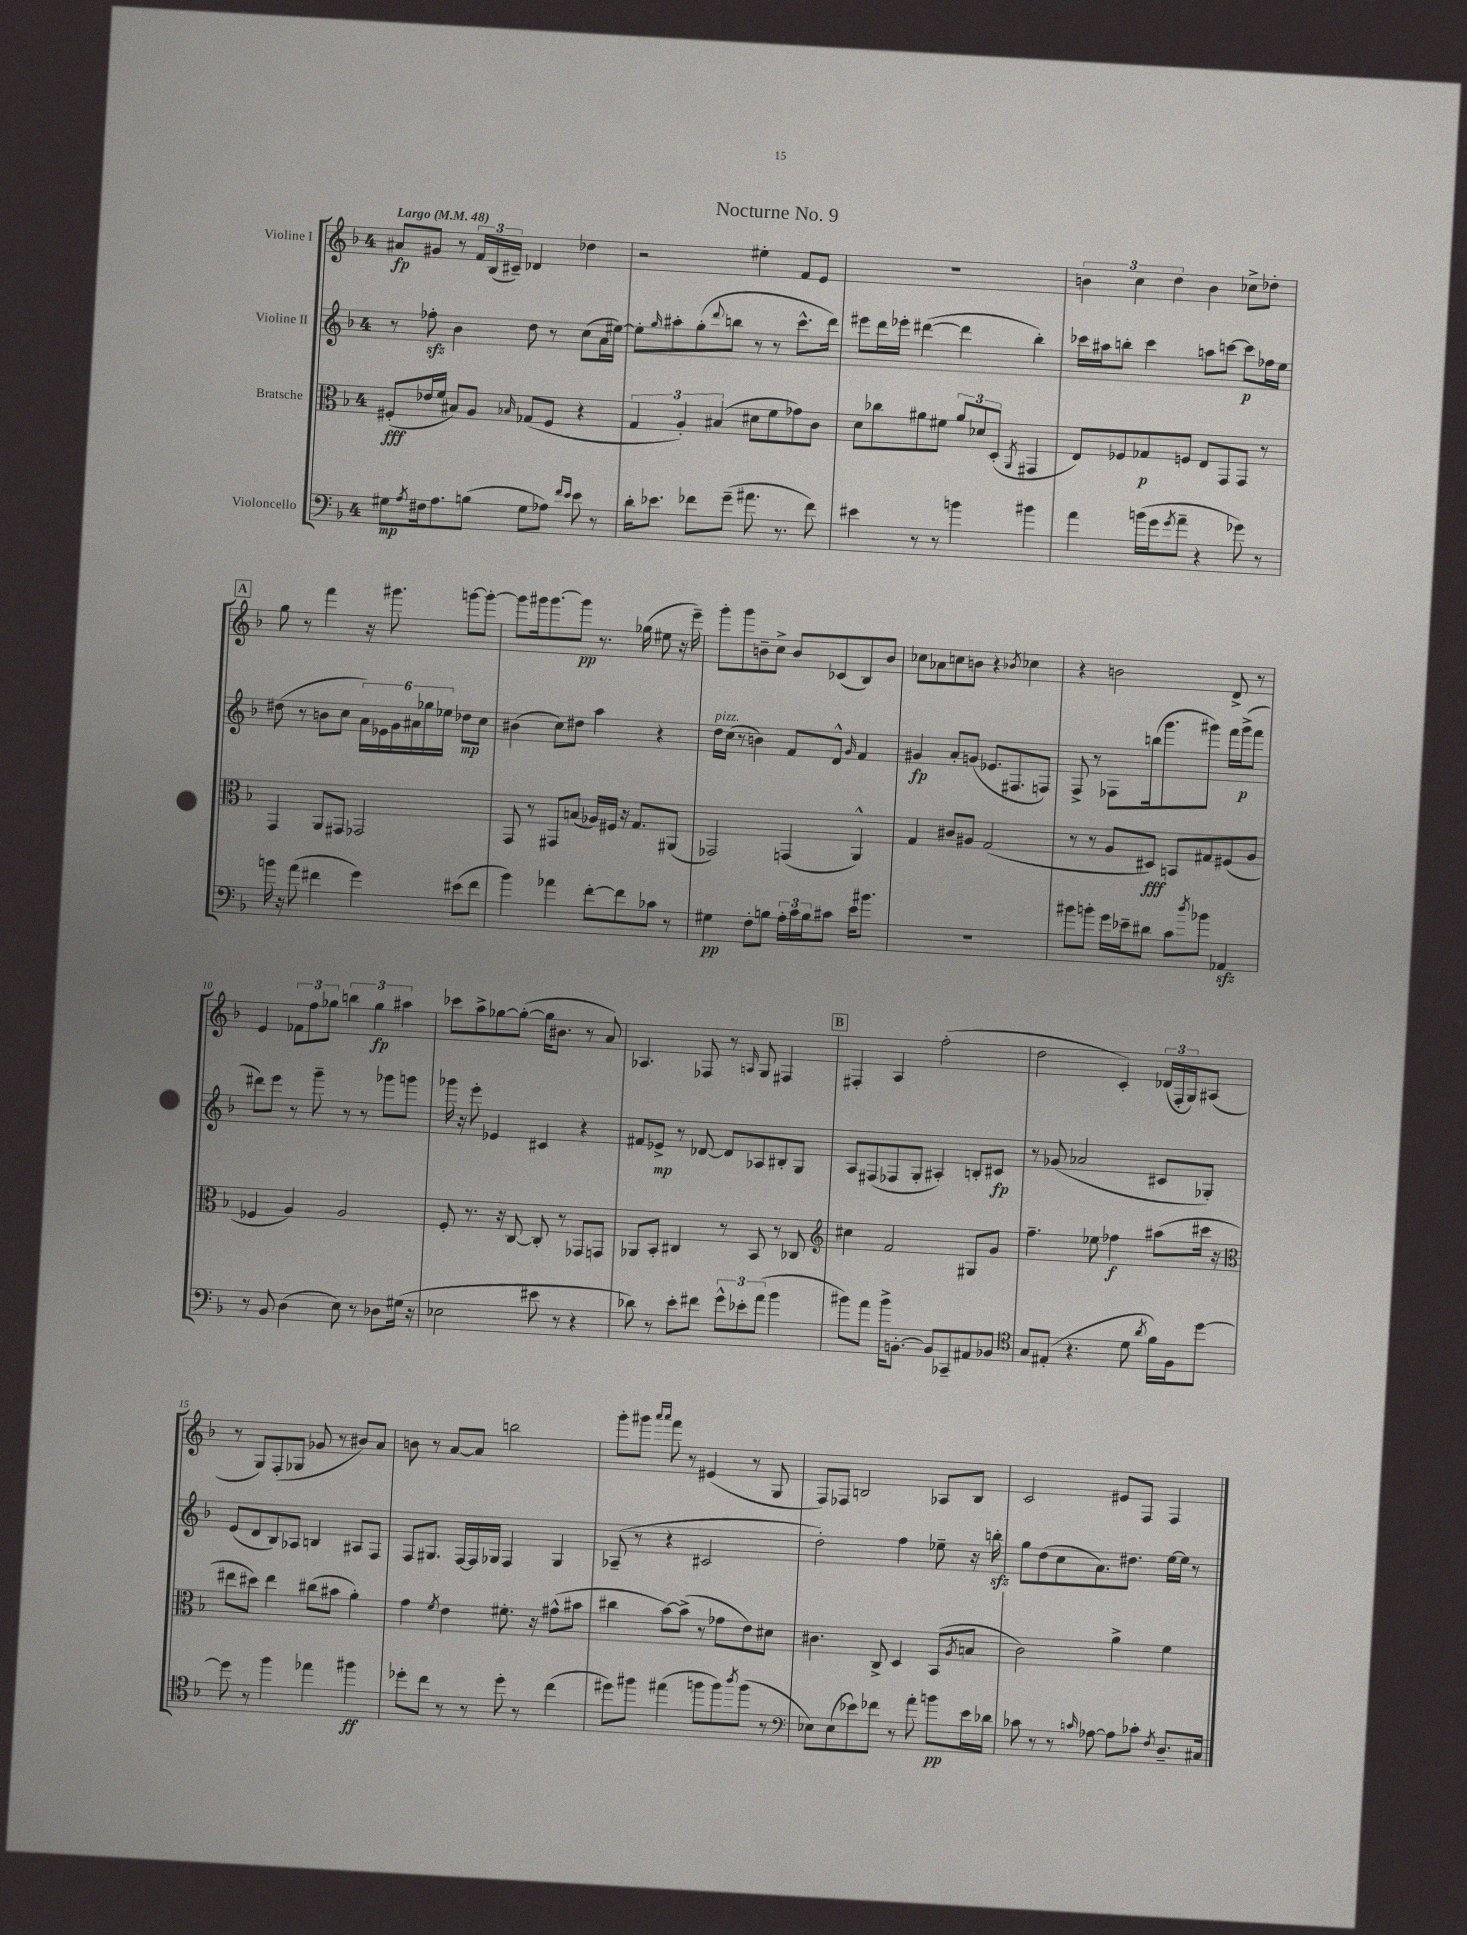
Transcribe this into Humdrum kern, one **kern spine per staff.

**kern	**dynam	**kern	**dynam	**kern	**dynam	**kern	**dynam
*part4	*part4	*part3	*part3	*part2	*part2	*part1	*part1
*staff4	*staff4	*staff3	*staff3	*staff2	*staff2	*staff1	*staff1
*I"Violoncello	*	*I"Bratsche	*	*I"Violine II	*	*I"Violine I	*
*clefF4	*	*clefC3	*	*clefG2	*	*clefG2	*
*k[b-]	*	*k[b-]	*	*k[b-]	*	*k[b-]	*
*M4/4	*	*M4/4	*	*M4/4	*	*M4/4	*
*MM48	*	*MM48	*	*MM48	*	*MM48	*
=1	=1	=1	=1	=1	=1	=1	=1
!	!	!	!	!	!	!LO:TX:a:B:t=Largo	!
8G#X\L	mp	(8F#X'/L	fff	8r	.	8a#X/L	fp
8qA/	.	.	.	.	.	.	.
16F#X\k	.	16e-X/L	.	8ff-Xzz'\	.	8g#X/J	.
8.A\	.	16f/JJ	.	.	.	.	.
.	.	8B#X/L)	.	4b-\	.	8r	.
(8Bn\J	.	8A/J	.	.	.	24f/LL	.
.	.	.	.	.	.	(24B-/	.
.	.	.	.	.	.	24c#X~/JJ)	.
.	.	16qqB-X/	.	.	.	.	.
8G#\L	.	(8G-X/L	.	8dd\	.	4d-X/	.
8A-X\J)	.	8F#/J	.	8r	.	.	.
16qqf/LL	.	.	.	.	.	.	.
16qqe/JJ	.	.	.	.	.	.	.
8e\	.	4r	.	(8cc\L	.	4dd-X\	.
8r	.	.	.	16a\L	.	.	.
.	.	.	.	[16ee#X\JJ)	.	.	.
=2	=2	=2	=2	=2	=2	=2	=2
16d'\KL	.	6G/	.	8ee#'\L]	.	2r	.
8.e-X\J	.	.	.	.	.	.	.
.	.	.	.	16qqgg/	.	.	.
.	.	.	.	8aa#X'\	.	.	.
.	.	6A'/)	.	.	.	.	.
8f-X\L	.	.	.	(8gg'\	.	.	.
.	.	(6B#X/	.	.	.	.	.
.	.	.	.	8qqddd/	.	.	.
(8g~\J	.	.	.	8bbn\J	.	.	.
8.a#X\	.	8d#X\L	.	8r	.	4ee#X'\	.
.	.	8f\	.	8r	.	.	.
8.r	.	.	.	.	.	.	.
.	.	8g-X\)	.	8.ccc^^\L	.	8f/L	.
8f-\)	.	8c\J	.	.	.	8e/J	.
.	.	.	.	16ddd\Jk)	.	.	.
=3	=3	=3	=3	=3	=3	=3	=3
4e#X\	.	8d\L	.	8eee#X\L	.	1r	.
.	.	8cc-X\	.	16ddd\L	.	.	.
.	.	.	.	16eee-X'\JJ	.	.	.
8r	.	8a#X\	.	([4ddd#X\	.	.	.
8r	.	8f#X\J	.	.	.	.	.
4bn\	.	12a#/L	.	4ddd#\]	.	.	.
.	.	12d-X/	.	.	.	.	.
.	.	(12D'/J	.	.	.	.	.
.	.	8qAA/	.	.	.	.	.
4b#X\	.	4GG#X/	.	4bb-'\)	.	.	.
=4	=4	=4	=4	=4	=4	=4	=4
4a\	.	8E/L)	.	16ccc-X\LL	.	6bn\	.
.	.	.	.	16aa#X\J	.	.	.
.	.	8F-X/	.	8bbn'\J	.	.	.
.	.	.	.	.	.	6cc\	.
(16bn\LL	.	8G-X/	p	4ccc-\	.	.	.
16g\J	.	.	.	.	.	.	.
.	.	.	.	.	.	6dd\	.
8qg/	.	.	.	.	.	.	.
8a~\J	.	8Fn/J	.	.	.	.	.
4r	.	8E/L	.	8aan\L	.	4b\	.
.	.	8GG/	.	[8cccn\J	.	.	.
8g-X\)	.	8GG/J	.	8ccc\L]	p	8cc-X^\L	.
8r	.	8r	.	16ff-X\L	.	8dd-X'\J	.
.	.	.	.	16ee\JJ	.	.	.
!!LO:LB:g=z
!!LO:REH:place=s1:t=A
=5	=5	=5	=5	=5	=5	=5	=5
16bn\	.	4GG/	.	(8dd#X\	.	8gg\	.
16r	.	.	.	.	.	.	.
(8a\	.	.	.	8r	.	8r	.
4f#X\	.	8AA/L	.	8bn\L	.	4fff\	.
.	.	8GG#X/J	.	8cc\J	.	.	.
4g\)	.	2GG-X/	.	24a\LL)	.	16r	.
.	.	.	.	24e-X\	.	.	.
.	.	.	.	.	.	8.ggg#X\	.
.	.	.	.	24g\	.	.	.
.	.	.	.	24a#X\	.	.	.
.	.	.	.	24gg-X\	.	.	.
.	.	.	.	24ee-X\JJ	.	.	.
(8e#X\L	.	.	.	8dd-X\L	mp	[8gggn\L	.
8f#\J	.	.	.	8cc\J	.	8ggg'\J_	.
=6	=6	=6	=6	=6	=6	=6	=6
4b-\)	.	8GG/	.	(4b#X\	.	8ggg\L]	.
.	.	8r	.	.	.	16ggg#X\k	.
.	.	.	.	.	.	[8.ggg#\	.
4a-X\	.	8GG#X/L	.	8cc\L)	.	.	.
.	.	(8Bn/J	.	8dd#X\J	.	8ggg#\J]	pp
[8f'\L	.	16A-X/LL)	.	4aa\	.	8.r	.
.	.	16F#X/JJ	.	.	.	.	.
8f\]	.	16r	.	.	.	.	.
.	.	8.G/L	.	.	.	(16gg-X\	.
8c-X\J	.	.	.	4r	.	8ee#X\	.
8r	.	(8AA#X/J	.	.	.	16r	.
.	.	.	.	.	.	16eee~\)	.
=7	=7	=7	=7	=7	=7	=7	=7
!	!	!	!	!LO:TX:a:i:t=pizz.	!	!	!
4G#X\	pp	2GG-X/)	.	16dd\LL	.	8ggg'\L	.
.	.	.	.	(16cc\JJ	.	.	.
.	.	.	.	8r	.	8ggg\	.
8F'\L	.	.	.	4bn\)	.	8bn~\	.
8Bn\J	.	.	.	.	.	8cc^\J	.
24A'\LL	.	(4GGn/	.	8f/L	.	8b/L	.
24c\	.	.	.	.	.	.	.
24B\J	.	.	.	.	.	.	.
8c#X\J	.	.	.	8d^^/J	.	(8c-X/	.
.	.	.	.	16qqg/	.	.	.
16e\KL	.	4AA^^/)	.	4f/	.	8B-/)	.
8.b#X\J	.	.	.	.	.	.	.
.	.	.	.	.	.	8b/J	.
=8	=8	=8	=8	=8	=8	=8	=8
1r	.	4G/	.	4g#X/	fp	8cc-X\L	.
.	.	.	.	.	.	8a-X\	.
.	.	8c#X/L	.	8a'/L	.	8ccn\	.
.	.	8A#X/J	.	(8gn/J	.	8bn\J	.
.	.	(2G/	.	8.e-X/L	.	4r	.
.	.	.	.	8.F#X/	.	.	.
.	.	.	.	.	.	8qb-X/	.
.	.	.	.	.	.	4cc-X\	.
.	.	.	.	8Fn/J)	.	.	.
=9	=9	=9	=9	=9	=9	=9	=9
8b#X\L	.	8r	.	8F^/	.	4r	.
8bn'\J	.	8r	.	8r	.	.	.
16g\LL	.	8A/L	.	8F-X\L	.	2bn\	.
16e-X~\J	.	.	.	.	.	.	.
8d#X\J	.	8D#X/J)	fff	(16bbn\k	.	.	.
.	.	.	.	8.ggg\	.	.	.
8c\L	.	8BBn/L	.	.	.	.	.
8qdd/	.	.	.	.	.	.	.
8b-X\J	.	8G#X/	.	8ggg#X\J)	.	.	.
4AA-Xzz/	.	(8F#X/	.	16fff\LL	.	8d^/	.
.	.	.	.	(16ggg#^\J	p	.	.
.	.	8A/J	.	8fff\J	.	8r	.
!!LO:LB:g=z
=10	=10	=10	=10	=10	=10	=10	=10
8r	.	4F-X/	.	8ddd#X\L)	.	4e/	.
8BB-/	.	.	.	8eee\J	.	.	.
(4D\	.	4A/)	.	8r	.	12f-X\L	.
.	.	.	.	.	.	12ff\	.
.	.	.	.	8ggg~\	.	.	.
.	.	.	.	.	.	12gg-X\J	.
8E\)	.	2A/	.	8r	.	6bbn\	.
8r	.	.	.	8r	.	.	.
.	.	.	.	.	.	6gg-\	fp
8D-X\L	.	.	.	8ggg-X\L	.	.	.
.	.	.	.	.	.	6aa#X\	.
(16G#X\Jk	.	.	.	8gggn\J	.	.	.
16r	.	.	.	.	.	.	.
=11	=11	=11	=11	=11	=11	=11	=11
2E-X\	.	8F'/	.	16ggg-X\	.	8ccc-X\L	.
.	.	.	.	16r	.	.	.
.	.	8.r	.	8eee'\	.	8aa^\	.
.	.	.	.	4e-X/	.	[8gg-X\	.
.	.	16r	.	.	.	.	.
.	.	[8C/	.	.	.	(8gg-'\J_	.
8e#X\	.	8C'/]	.	4c#X/	.	16gg-\KL]	.
.	.	.	.	.	.	8.b#X\J	.
8r	.	8r	.	.	.	.	.
4r	.	8GG-X/L	.	4r	.	8r	.
.	.	8GGn/J	.	.	.	8a/)	.
=12	=12	=12	=12	=12	=12	=12	=12
8d-X\)	.	8AA-X/L	.	8f#X/L	.	4.A-X/	.
8r	.	8BB-'/J	.	8e-X^/J	mp	.	.
8e'\L	.	4C#X/	.	8r	.	.	.
8f#X\J	.	.	.	[8d-X/	.	8F-X/	.
12g^^\L	.	8r	.	8d-/L]	.	8r	.
12e-X'\	.	.	.	.	.	.	.
.	.	.	.	.	.	16qqAn/	.
.	.	8BB-/	.	8A-X/	.	8G/	.
(12a\J	.	.	.	.	.	.	.
4b-\	.	8r	.	8B#X'/	.	4F#X/	.
.	.	8C-X/	.	8G/J	.	.	.
!!LO:REH:place=s1:t=B
=13	=13	=13	=13	=13	=13	=13	=13
*	*	*clefG2	*	*	*	*	*
8b#X\L)	.	4cc#X\	.	8A/L	.	4F#X'/	.
8a\J	.	.	.	(8F#X/	.	.	.
16b#^\KL	.	2f/	.	8F-X/	.	4A/	.
[8.BBn'\J	.	.	.	.	.	.	.
.	.	.	.	8G'/J	.	.	.
8BB/L]	.	.	.	4A#X'/)	.	(2ff'\	.
8CC-X~/	.	.	.	.	.	.	.
8AA#X/	.	8G#X/L	.	8Bn'/L	.	.	.
8BB-X/J	.	8g/J	.	8c#X/J	fp	.	.
=14	=14	=14	=14	=14	=14	=14	=14
*clefC4	*	*	*	*	*	*	*
8G/L	.	4.ff~\	.	8r	.	2dd\	.
(8E#X'/J	.	.	.	(8g-X/	.	.	.
4.r	.	.	.	2a-X/	.	.	.
.	.	8ee-X\	.	.	.	.	.
.	.	4ff-X\	f	.	.	4c'/)	.
8d\	.	.	.	.	.	.	.
8qa/	.	.	.	.	.	.	.
16f\LL)	.	(8aa#X\L	.	8c#X/L	.	(24d-X/LL	.
.	.	.	.	.	.	24F'/	.
16F\J	.	.	.	.	.	.	.
.	.	.	.	.	.	24G/J)	.
[8dd\J	.	16ccc#X\Jk	.	8G-X'/J)	.	(8A#X/J	.
.	.	16r	.	.	.	.	.
!!LO:LB:g=z
=15	=15	=15	=15	=15	=15	=15	=15
*	*	*clefC3	*	*	*	*	*
8dd\]	.	8ee#X\L	.	(8e/L	.	8r	.
8r	.	8dd#X\J)	.	8d/	.	8G/L)	.
4ff\	.	4ee#\	.	8B-/)	.	(8F'/	.
.	.	.	.	8A-X/J	.	8G-X/J	.
4ee-X\	.	(8cc#X\L	.	4Bn/	.	8g-X/	.
.	.	8b#X\J	.	.	.	8r	.
4ff#X\	ff	4a'\)	.	8A#X/L	.	8b#X/L)	.
.	.	.	.	8F/J	.	8a/J	.
=16	=16	=16	=16	=16	=16	=16	=16
8dd-X'\L	.	4g\	.	8F/L	.	8bn\	.
8cc\J	.	.	.	8.G#X/J	.	8r	.
.	.	8qf/	.	.	.	.	.
8r	.	4e\	.	.	.	[8a/L	.
.	.	.	.	[16F/LL	.	.	.
8r	.	.	.	16F/]	.	8a/J]	.
.	.	.	.	16G-X/JJ	.	.	.
8dd-'\	.	8.f#X'\	.	4F/	.	2bbn\	.
8r	.	.	.	.	.	.	.
.	.	16r	.	.	.	.	.
(4cc\	.	(8g#X^^\L	.	4G-/	.	.	.
.	.	8b#X\J	.	.	.	.	.
=17	=17	=17	=17	=17	=17	=17	=17
8dd#X\L)	.	4cc#X\	.	(8A-X~/	.	8ggg'\L	.
8ff#X\J	.	.	.	8r	.	8ggg#X\J	.
.	.	.	.	.	.	16qqaaa/LL	.
.	.	.	.	.	.	16qqaaa/JJ	.
(4ee#X\	.	[8b-\L)	.	4r	.	8fff\	.
.	.	(8b-^\J]	.	.	.	8r	.
8ffn\L	.	8r	.	2c#X/	.	(4e#X/	.
8ff\)	.	8g-X\L	.	.	.	.	.
8qaa/	.	.	.	.	.	.	.
(8ff\J	.	8e\)	.	.	.	8r	.
8r	.	8d#X\J	.	.	.	8G/	.
=18	=18	=18	=18	=18	=18	=18	=18
*clefF4	*	*	*	*	*	*	*
8E-X\L)	.	4.c#X\	.	2dd'\)	.	8F/L)	.
(8E-\	.	.	.	.	.	8F-X/J	.
8e-X\)	.	.	.	.	.	2Bn/	.
8f-X\J	.	8C^/	.	.	.	.	.
8r	.	4D/	.	4ff\	.	.	.
8a'\	.	.	.	.	.	.	.
8bn\L	pp	(8BB-/L	.	8ee-X~\	.	8A-X/L	.
.	.	8qA/	.	.	.	.	.
16e-\L	.	8Bn/J	.	16r	.	8B/J	.
16d-X\JJ	.	.	.	16bbnzz'\	.	.	.
=19	=19	=19	=19	=19	=19	=19	=19
8c-X\	.	2c\)	.	8gg\L	.	2c/	.
8r	.	.	.	(8dd\	.	.	.
8r	.	.	.	8cc\	.	.	.
16qqcn/	.	.	.	.	.	.	.
[8A-X\	.	.	.	8.a\)	.	.	.
8A-\L]	.	4a^\	.	.	.	8e#X/L	.
.	.	.	.	8.dd#X\J	.	.	.
8c-X'\J	.	.	.	.	.	8F/J	.
8qF/	.	.	.	.	.	.	.
8.D~/L	.	4f\	.	[16ee\LL	.	4F/	.
.	.	.	.	16ee\JJ]	.	.	.
.	.	.	.	8r	.	.	.
16C#X/Jk	.	.	.	.	.	.	.
==	==	==	==	==	==	==	==
*-	*-	*-	*-	*-	*-	*-	*-
